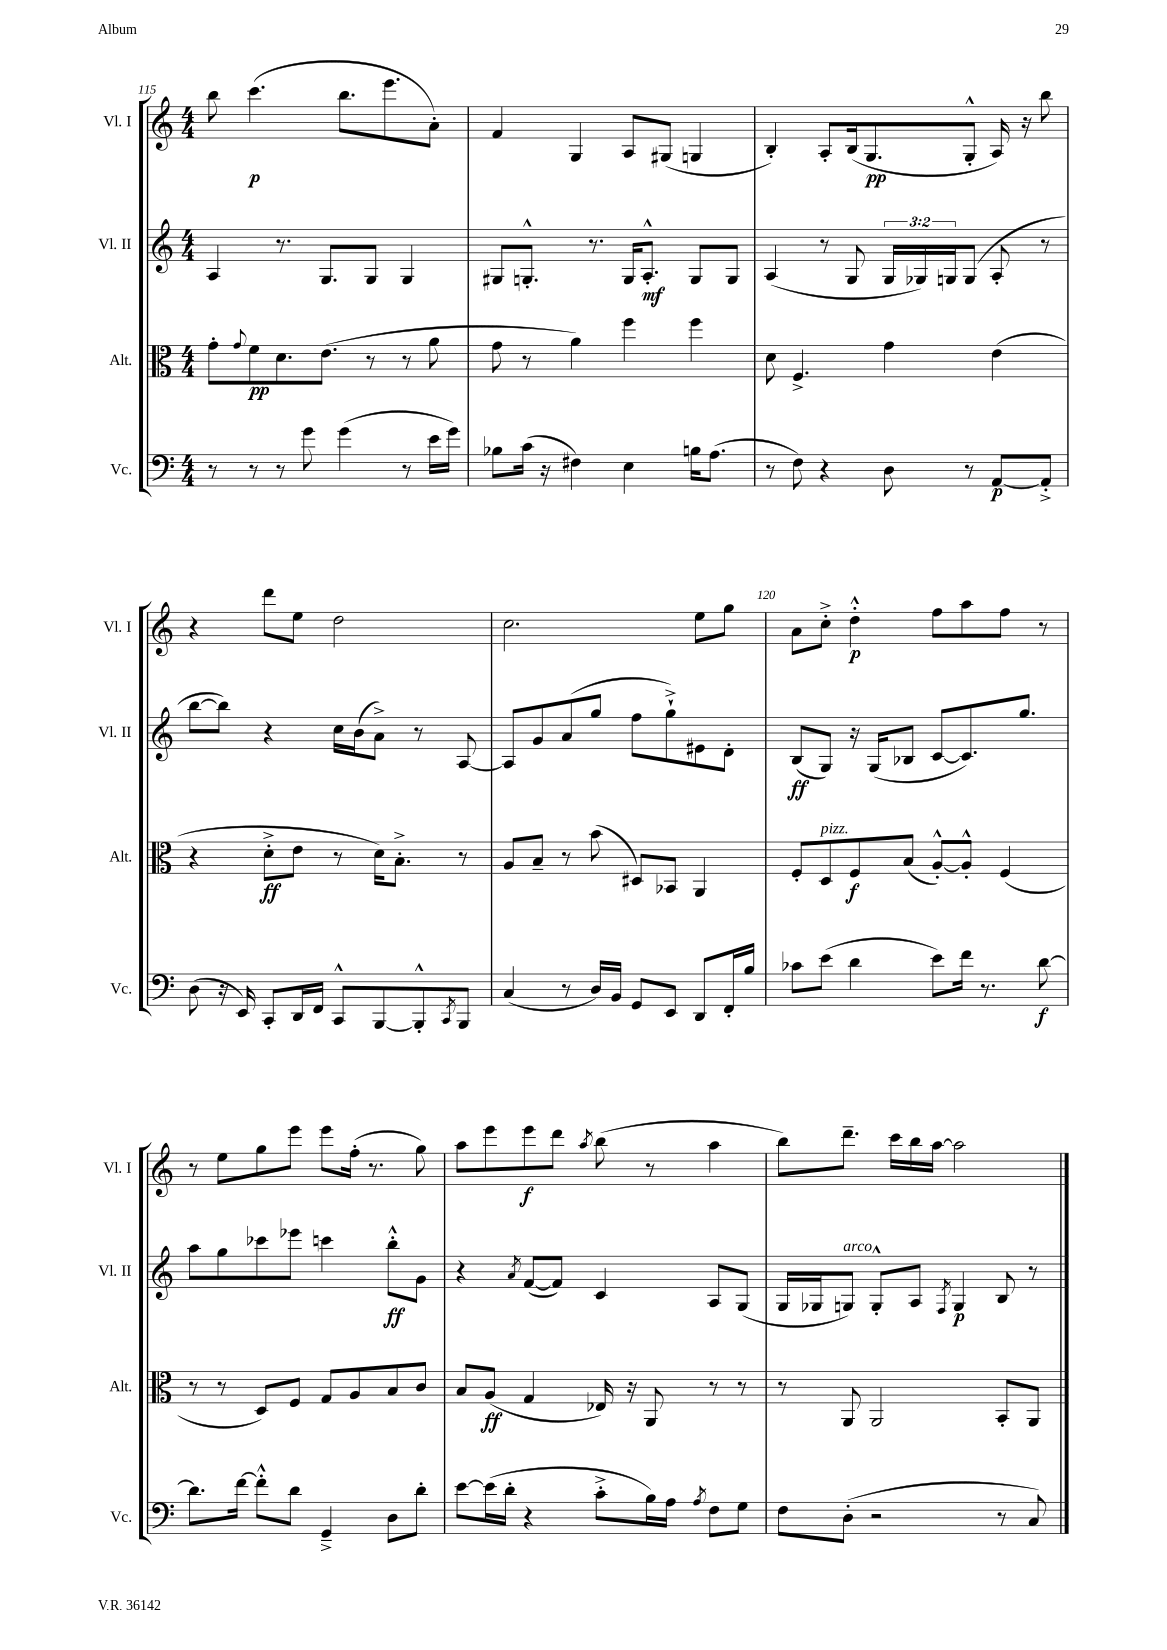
<<
\new StaffGroup <<
\new Staff = "s0" \with { instrumentName = "Vl. I" shortInstrumentName = "Vl. I" } {
    \clef treble \key c \major \numericTimeSignature \time 4/4
    b''8 c'''4.\p( b''8. e'''8. a'8-.) |
    f'4 g4 a8 gis8( g4 |
    b4-.) a8-. b16( g8.\pp g8-.-^ a16) r16 b''8 |
    r4 d'''8 e''8 d''2 |
    c''2. e''8 g''8 |
    a'8 c''8-.-> d''4-.-^\p f''8 a''8 f''8 r8 |
    r8 e''8 g''8 e'''8 e'''8 f''16-.( r8. g''8) |
    a''8 e'''8 e'''8\f d'''8 \acciaccatura { a''8 } b''8( r8 a''4 |
    b''8) d'''8.-- c'''16 b''16 a''16~ a''2 \bar "|." |
}
\new Staff = "s1" \with { instrumentName = "Vl. II" shortInstrumentName = "Vl. II" } {
    \clef treble \key c \major \numericTimeSignature \time 4/4 \override Staff.TupletNumber.text = #tuplet-number::calc-fraction-text
    a4 r8. g8. g8 g4 |
    gis8 g8.-.-^ r8. g16 a8.-.-^\mf g8 g8 |
    a4( r8 g8 \tuplet 3/2 { g16 ges16) g16 } g8( a8-. r8 |
    b''8~ b''8) r4 c''16 b'16( a'8->) r8 a8~ |
    a8 g'8 a'8( g''8 f''8 g''8-!->) eis'8 d'8-. |
    b8\ff( g8) r16 g16( bes8 c'8~ c'8.) g''8. |
    a''8 g''8 ces'''8 ees'''8 c'''4 b''8-.-^\ff g'8 |
    r4 \acciaccatura { a'8 } f'8~( f'8) c'4 a8 g8( |
    g16 ges16 g8^\markup { \italic "arco" }) g8-.-^ a8 \acciaccatura { f8 } g4\p b8 r8 \bar "|." |
}
\new Staff = "s2" \with { instrumentName = "Alt." shortInstrumentName = "Alt." } {
    \clef alto \key c \major \numericTimeSignature \time 4/4
    g'8-. \appoggiatura { g'8 } f'8\pp d'8. e'8.( r8 r8 a'8 |
    g'8 r8 a'4) f''4 f''4 |
    d'8 f4.-> g'4 e'4( |
    r4 d'8-.->\ff e'8 r8 d'16) b8.-.-> r8 |
    a8 b8-- r8 b'8( dis8) bes,8 a,4 |
    f8-. d8^\markup { \italic "pizz." } f8\f b8( a8~-.-^) a8-.-^ f4( |
    r8 r8 d8) f8 g8 a8 b8 c'8 |
    b8 a8\ff( g4 ees16) r16 a,8 r8 r8 |
    r8 a,8 a,2 b,8-. a,8 \bar "|." |
}
\new Staff = "s3" \with { instrumentName = "Vc." shortInstrumentName = "Vc." } {
    \clef bass \key c \major \numericTimeSignature \time 4/4
    r8 r8 r8 g'8 g'4( r8 e'16 g'16) |
    bes8 c'16( r16 fis4) e4 b16 a8.( |
    r8 f8) r4 d8 r8 a,8~\p a,8-.-> |
    d8( r16 e,16) c,8-. d,16 f,16 c,8-^ b,,8~ b,,8-.-^ \acciaccatura { c,8 } b,,8 |
    c4( r8 d16) b,16 g,8 e,8 d,8 f,16-. b16 |
    ces'8 e'8( d'4 e'8) f'16 r8. d'8~\f |
    d'8. f'16~ f'8-.-^ d'8 g,4---> d8 d'8-. |
    e'8~ e'16( d'16-. r4 c'8-.-> b16) a16 \acciaccatura { a8 } f8 g8 |
    f8 d8-.( r2 r8 c8) \bar "|." |
}
>>
>>
\layout { \context { \Score currentBarNumber = #115 \override BarNumber.break-visibility = ##(#f #t #t) barNumberVisibility = #(every-nth-bar-number-visible 5) } }
